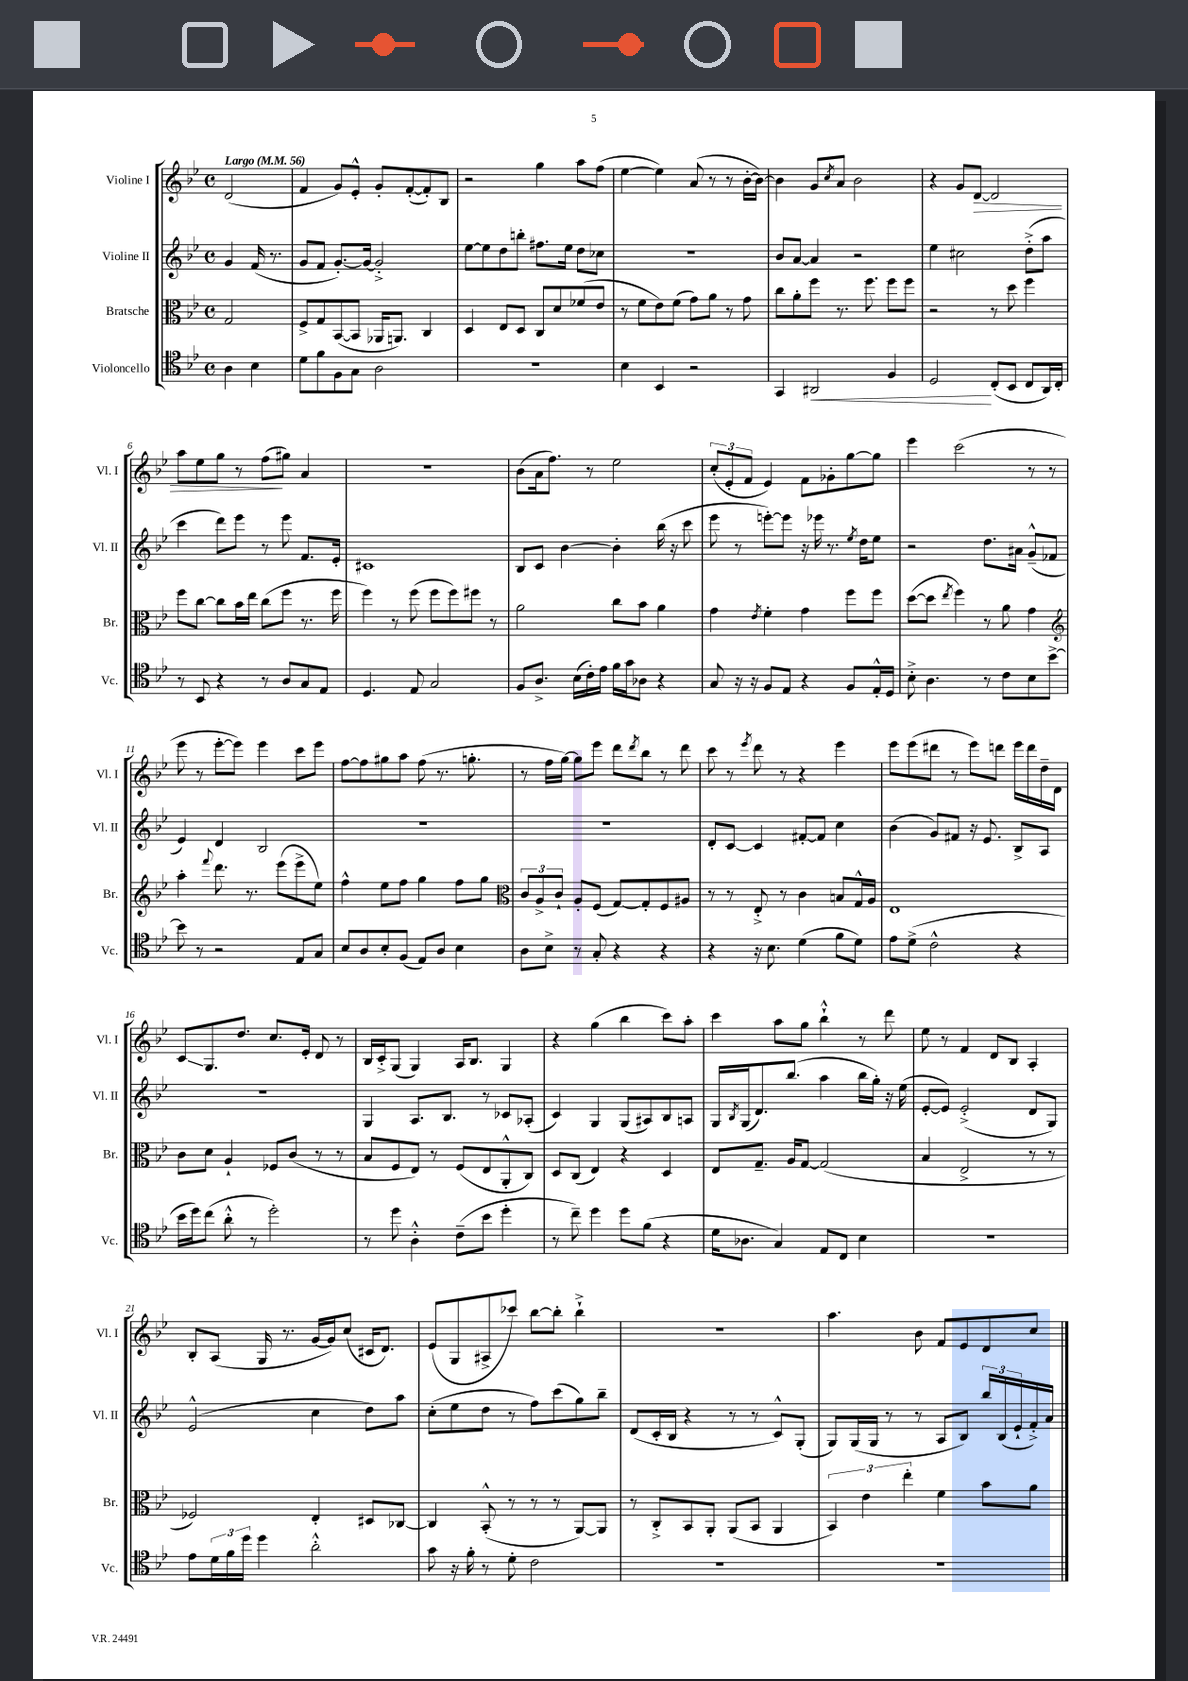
<<
\new StaffGroup <<
\new Staff = "s0" \with { instrumentName = "Violine I" shortInstrumentName = "Vl. I" } {
    \clef treble \key bes \major \defaultTimeSignature \time 4/4 \partial 2 \tempo "Largo" 4 = 56
    d'2( |
    f'4 g'8) ees'8-.-^ g'8-. f'8~-.( f'8-.) bes8 |
    r2 g''4 a''8 f''8( |
    ees''4~ ees''4) a'8( r8 r8 bes'16~-. bes'16~) |
    bes'4 g'8 \acciaccatura { c''8 } a'8 bes'2 |
    r4 g'8 d'8~\> d'2 |
    a''8 ees''8 g''8 r8 f''8\!( gis''8) a'4 |
    R1 |
    bes'8( a'16 f''8.) r8 ees''2 |
    \tuplet 3/2 { c''8-.( ees'8-. f'8 } ees'4) f'8 ges'8-. g''8~ g''8 |
    ees'''4 c'''2( r8 r8 |
    ees'''8 r8 ees'''8~-. ees'''8) ees'''4 c'''8 ees'''8 |
    f''8~ f''8 gis''8 a''8 f''8( r8. g''8.-. |
    r8 f''16 g''16~) g''8 ees'''8 d'''8 \acciaccatura { d'''8 } bes''8 r8 d'''8 |
    c'''8 r8 \acciaccatura { ees'''8 } d'''8 r8 r4 ees'''4 |
    ees'''8 ees'''8( dis'''8 r8 ees'''8) d'''8 ees'''16 d'''16 d''16-- d'16 |
    c'8\glissando g8. d''8. c''8. ees'16-. d'8 r8 |
    bes16 c'16-.-> g8( g4) a16 bes8. g4 |
    r4 g''4( bes''4 c'''8) a''8-. |
    c'''4 a''8 g''8 bes''4-!-^ r8 d'''8 |
    ees''8 r8 f'4 d'8 bes8 a4-. |
    bes8-. a8( g16 r8. g'16~ g'16) c''8( cis'16 d'8.) |
    ees'8( g8 ais8-> ces'''8) bes''8~ bes''8-. bes''4-!-> |
    r1 |
    a''4. bes'8 f'8 ees'8 d'8 c''8 \bar "|." |
}
\new Staff = "s1" \with { instrumentName = "Violine II" shortInstrumentName = "Vl. II" } {
    \clef treble \key bes \major \defaultTimeSignature \time 4/4 \partial 2
    g'4 f'16( r8. |
    g'8 f'8 g'8.~-.) g'16~ g'2-.-> |
    ees''8~ ees''8 d''8 b''8-. fis''8. ees''16 d''8 ces''8 |
    R1 |
    bes'8 a'8~ a'4 r2 |
    ees''4 cis''2 d''8-.->( a''8 |
    c'''4 d'''8) ees'''8 r8 ees'''8 f'8. ees'16-. |
    cis'1 |
    bes8 c'8 bes'4~ bes'4-. bes''16( r16 c'''8 |
    ees'''8 r8 e'''8~-.) e'''8 r16 ees'''16 r8. \acciaccatura { ees''8 } d''16 ees''8 |
    r2 d''8. ais'16 g'8---^( fes'8 |
    ees'4) d'4 bes2 |
    R1 |
    R1 |
    d'8-. c'8~ c'4 fis'8~-. fis'8 c''4 |
    bes'4( g'8) fis'8 r16 ees'8. bes8-> a8 |
    R1 |
    g4 a8. bes8. r8 ces'8 aes8-.( |
    c'4) g4 g8( ais8) bes8 a8 |
    g16 \acciaccatura { bes8 } g16( d'8.) bes''8.( a''4 bes''16 g''16-.) r16 ees''16( |
    ees'8~-. ees'8) ees'2-.->( d'8 g8) |
    ees'2-^( c''4 d''8) a''8 |
    c''8-.( ees''8 d''8 r8 f''8) c'''8( g''8) bes''8-- |
    d'8( c'16-. bes16 r4 r8 r8 c'8-^) g8-.( |
    g8) g16( g16 r8 r8 a8 bes8) \tuplet 3/2 { bes''16 bes16( ees'16-! } f'16-.->) a'16 \bar "|." |
}
\new Staff = "s2" \with { instrumentName = "Bratsche" shortInstrumentName = "Br." } {
    \clef alto \key bes \major \defaultTimeSignature \time 4/4 \partial 2
    g2 |
    f8-> g8 bes,8~( bes,8 aes,16 a,8.) c4 |
    d4 ees8 d8 c8 d'8 fes'8( ees'8 |
    r8 f'8 ees'8) f'8( g'8) a'8 r8 g'8 |
    c''8 a'8-. f''8 r8. f''8. f''8 f''8 |
    r2 r8 d''8 f''4 |
    f''8 c''8~ c''8 bes'16 ees''16 c''8( f''8 r8. f''16 |
    f''4) r8 f''8( f''8 f''8) fis''8 r8 |
    a'2 c''8 bes'8 a'4 |
    g'4 \acciaccatura { ees'8 } f'4-. g'4 f''8 f''8 |
    d''8~( d''8 \acciaccatura { ees''8 } f''4) r8 a'8 g'4 |
    \clef treble a''4-. \appoggiatura { f'''8 } d'''8. r8. ees'''8( ees'''8-> ees''8) |
    f''4-^ ees''8 f''8 g''4 f''8 g''8 |
    \clef alto \tuplet 3/2 { c'8 a8-> c'8-! } a8-. f8( g8~) g8-. f8 ais8 |
    r8 r8 ees8-.-> r8 c'4 b8 g16-^ a16 |
    ees1 |
    c'8 d'8 a4-! fes8 c'8( r8 r8 |
    bes8 f8 ees8) r8 f8( ees8 a,8-.-^ c8) |
    d8 c8( ees4) r4 d4 |
    ees8 g8.-- a16 g8~ g2( |
    bes4 ees2-> r8 r8 |
    fes2) ees4-. dis8 ces8~ |
    ces4 bes,8-.-^( r8 r8 r8 a,8~) a,8 |
    r8 c8-.-> bes,8 a,8-. a,8( bes,8 a,4 |
    \tuplet 3/2 { bes,4) ees'4 ees''4-. } f'4 bes'8 a'8 \bar "|." |
}
\new Staff = "s3" \with { instrumentName = "Violoncello" shortInstrumentName = "Vc." } {
    \clef tenor \key bes \major \defaultTimeSignature \time 4/4 \partial 2
    a4 bes4 |
    d'8 f'8 f8 g8 a2 |
    R1 |
    bes4 bes,4 r2 |
    g,4 ais,2\< f4 |
    d2\! c8-.( bes,8 c8 a,16) c16-. |
    r8 bes,8 r4 r8 a8 g8 ees8 |
    d4. ees8 g2 |
    f8 a8.-> bes16( c'16-.) ees'16 f'16 g'16 aes8 r4 |
    g8 r16 r16 f8 ees8 r4 f8 ees16-.-^ d16 |
    bes8-.-> a4. r8 c'8 bes8 bes'8~-> |
    bes'8 r8 r2 ees8 g8 |
    bes8 a8 bes8-. f8( ees8) a8 bes4 |
    a8 bes8-> r8 g8-. r4 r4 |
    r4 r16 bes8. d'4( f'8 d'8) |
    ees'8 d'8->( c'2-^ r4 |
    bes'16 d''16) c''8( a'8-.-^ r8 d''2-.) |
    r8 d''8 a4-.-^ c'8--( bes'8 d''4-. |
    r8 c''8--) d''4 d''8 f'8( r4 |
    d'16 aes8. g4) ees8 c8 bes4 |
    R1 |
    ees'8 \tuplet 3/2 { d'16 f'16 d''16 } d''4 a'2-.-^ |
    g'8 r16 f'16-. r8 d'8-. c'2 |
    R1 |
    R1 \bar "|." |
}
>>
>>
